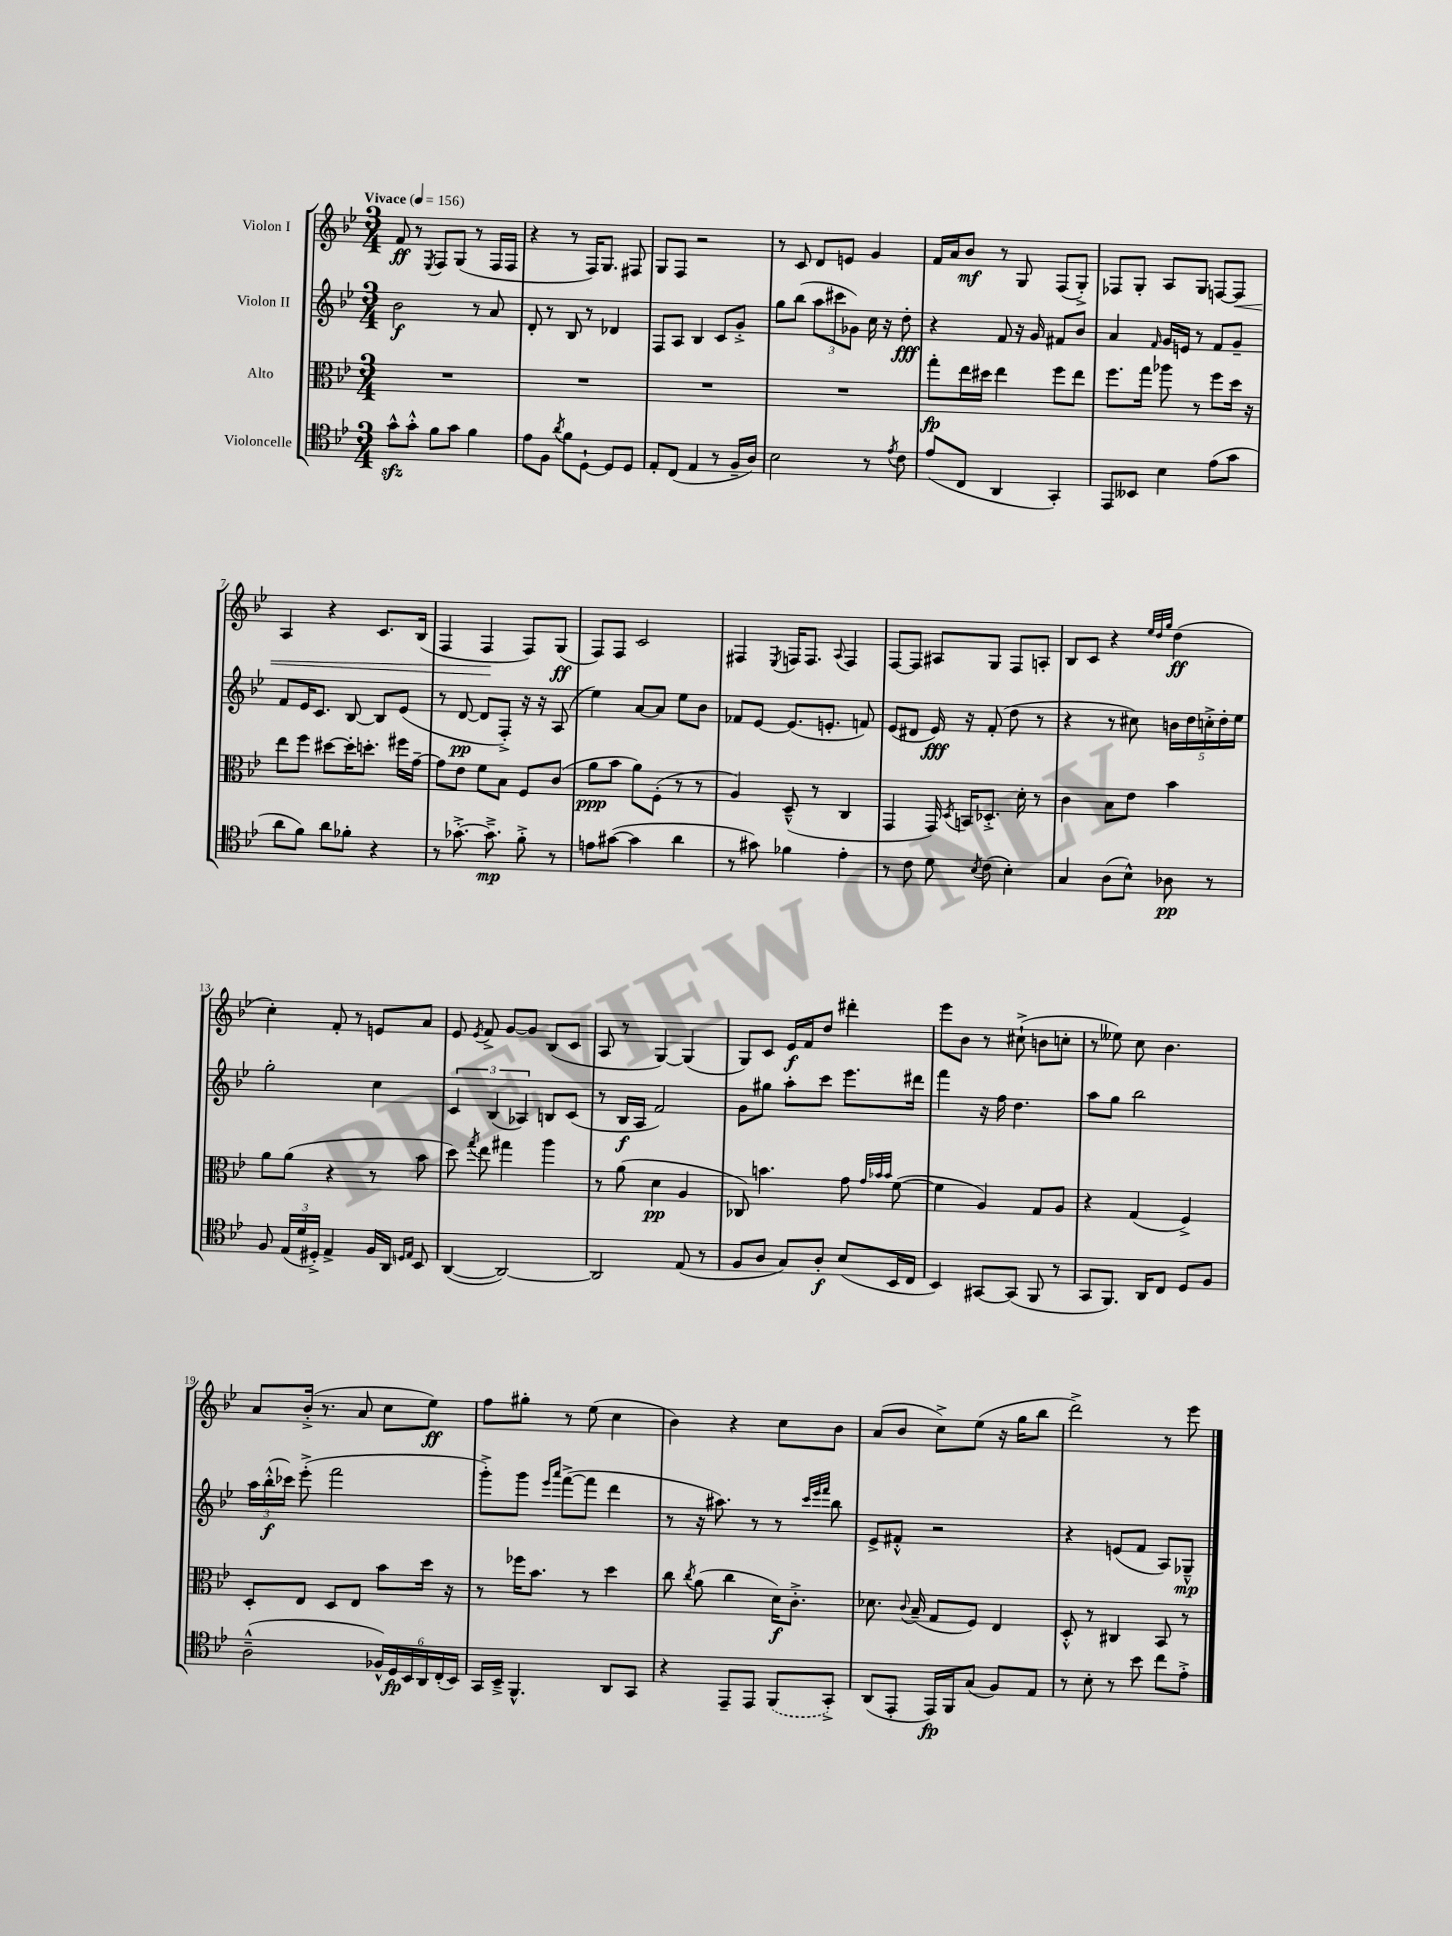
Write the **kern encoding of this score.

**kern	**dynam	**kern	**dynam	**kern	**dynam	**kern	**dynam
*part4	*part4	*part3	*part3	*part2	*part2	*part1	*part1
*staff4	*staff4	*staff3	*staff3	*staff2	*staff2	*staff1	*staff1
*I"Violoncelle	*	*I"Alto	*	*I"Violon II	*	*I"Violon I	*
*clefC4	*	*clefC3	*	*clefG2	*	*clefG2	*
*k[b-e-]	*	*k[b-e-]	*	*k[b-e-]	*	*k[b-e-]	*
*M3/4	*	*M3/4	*	*M3/4	*	*M3/4	*
*MM156	*	*MM156	*	*MM156	*	*MM156	*
=1	=1	=1	=1	=1	=1	=1	=1
!	!	!	!	!	!	!LO:TX:a:B:t=Vivace	!
8gzz^^\L	.	2.r	.	2b-\	f	8f/	ff
8g'^^\J	.	.	.	.	.	8r	.
.	.	.	.	.	.	8qE-/	.
8f\L	.	.	.	.	.	8F/L	.
8g\J	.	.	.	.	.	(8G/J	.
4f\	.	.	.	8r	.	8r	.
.	.	.	.	8a/	.	16F/LL	.
.	.	.	.	.	.	16F/JJ	.
=2	=2	=2	=2	=2	=2	=2	=2
8e-\L	.	2.r	.	8d'/	.	4r	.
8F\J	.	.	.	8r	.	.	.
8qa/	.	.	.	.	.	.	.
8f\L	.	.	.	8B-/	.	8r	.
[8D`\J	.	.	.	8r	.	16F/KL)	.
.	.	.	.	.	.	8.G/J	.
8D/L]	.	.	.	4d-X/	.	.	.
8D/J	.	.	.	.	.	8F#X/	.
=3	=3	=3	=3	=3	=3	=3	=3
8E-'/L	.	2.r	.	8F/L	.	8G/L	.
(8C/J	.	.	.	8A/J	.	8F/J	.
4E-/	.	.	.	4B-/	.	2r	.
8r	.	.	.	8c/L	.	.	.
16F~/LL	.	.	.	8g'^/J	.	.	.
16A/JJ)	.	.	.	.	.	.	.
=4	=4	=4	=4	=4	=4	=4	=4
2B-\	.	2.r	.	8gg\L	.	8r	.
.	.	.	.	(8bb-\J	.	8c/	.
.	.	.	.	12aa\L	.	8d/L	.
.	.	.	.	12ccc#X\	.	.	.
.	.	.	.	.	.	8en/J	.
.	.	.	.	12g-X\J)	.	.	.
8r	.	.	.	16cc\	.	4g/	.
.	.	.	.	16r	.	.	.
8qe-/	.	.	.	.	.	.	.
8c\	.	.	.	8dd'\	fff	.	.
=5	=5	=5	=5	=5	=5	=5	=5
(8e-/L	.	8gg'\L	fp	4r	.	16f/LL	.
.	.	.	.	.	.	16a/J	.
8C/J	.	16ee-\L	.	.	.	8b-/J	mf
.	.	16dd#X\JJ	.	.	.	.	.
4AA/	.	4ee-\	.	8f/	.	8r	.
.	.	.	.	16r	.	8G/	.
.	.	.	.	16g/	.	.	.
4GG'/)	.	8ff\L	.	8f#X/L	.	(8F/L	.
.	.	8ee-\J	.	8b-/J	.	8G'^/J)	.
=6	=6	=6	=6	=6	=6	=6	=6
8EE-/L	.	8.ff\L	.	4a/	.	8F-X/L	.
8BB--X/J	.	.	.	.	.	8G'/J	.
.	.	16gg\Jk	.	.	.	.	.
.	.	.	.	16qqf/	.	.	.
4B-\	.	8aa-X\	.	16g/LL	.	8A/L	.
.	.	.	.	16en/JJ	.	.	.
.	.	8r	.	8r	.	8G/J	.
(8e-\L	.	8ff\L	.	8f/L	.	[8Fn/L	.
!	!	!	!	!	!	!	!LO:HP:b
8g\J	.	16dd\Jk	.	8g~/J	.	8F/J]	<
.	.	16r	.	.	.	.	.
!!LO:LB:g=z
=7	=7	=7	=7	=7	=7	=7	=7
8a\L	.	8ee-\L	.	8f/L	.	4A/	.
8f\J)	.	8ff\J	.	16e-/K	.	.	.
.	.	.	.	8.c/J	.	.	.
8a\L	.	[8dd#X\L	.	.	.	4r	.
8f-X'\J	.	16dd#'\K]	.	[8B-/	.	.	.
.	.	8.ddn'\J	.	.	.	.	.
4r	.	.	.	8B-/L]	.	8.c/L	.
.	.	16ff#X\LL	.	(8e-/J	.	.	.
.	.	[16g~\JJ	.	.	.	(16B-/Jk	.
=8	=8	=8	=8	=8	=8	=8	=8
8r	.	8g\L]	.	8r	.	4F/	.
[8.g-X'^\	.	8e-\J	.	[8d/	pp	.	.
.	.	8f\L	.	8d/L]	.	4F/	.
8.g-~^\]	mp	.	.	.	.	.	.
.	.	8B-\J	.	8F'^/J)	.	.	.
8f'^\	.	8F/L	.	16r	.	8F/L)	[
.	.	.	.	16r	.	.	.
8r	.	(8c/J	.	(8A/	.	(8G/J	ff
=9	=9	=9	=9	=9	=9	=9	=9
8en\L	.	8a\L	ppp	4ee-\)	.	8F/L)	.
([8g#X\J	.	8b-\J	.	.	.	8F/J	.
4g#\]	.	8a\L)	.	[8a/L	.	2c/	.
.	.	(8F'\J	.	8a/J]	.	.	.
4a\	.	8r	.	8ee-\L	.	.	.
.	.	8r	.	8b-\J	.	.	.
=10	=10	=10	=10	=10	=10	=10	=10
8r	.	4A/)	.	8f-X/L	.	4F#X/	.
8g#X\)	.	.	.	[8e-/J	.	.	.
.	.	.	.	.	.	8qE-/	.
4f-X\	.	(8D~^^/	.	(8.e-/L]	.	16Fn/KL	.
.	.	.	.	.	.	8.F/J	.
.	.	8r	.	.	.	.	.
.	.	.	.	8.en'/J	.	.	.
.	.	.	.	.	.	8qqA/	.
4e-'\	.	4C/	.	.	.	4F/	.
.	.	.	.	8fn/)	.	.	.
=11	=11	=11	=11	=11	=11	=11	=11
8r	.	4GG/	.	(8e-/L	.	[8F/L	.
8c\	.	.	.	8d#X/J	.	8F/J]	.
8d\	.	16GG/)	.	16e-/)	fff	8A#X/L	.
.	.	8qD/	.	.	.	.	.
.	.	16BBn/KL	.	16r	.	.	.
8qB-/	.	.	.	.	.	.	.
(8c\	.	8.D-X'^/J	.	(8f'/	.	8G/J	.
4B-'\)	.	.	.	8dd\	.	8F/L	.
.	.	16d'\	.	.	.	.	.
.	.	8r	.	8r	.	8An'/J	.
=12	=12	=12	=12	=12	=12	=12	=12
4G/	.	4c\	.	4r	.	8B-/L	.
.	.	.	.	.	.	8c/J	.
(8A\L	.	8B-\L	.	8r	.	4r	.
8B-^^\J)	.	8e-\J	.	8cc#X\)	.	.	.
.	.	.	.	.	.	32qqee-/LLL	.
.	.	.	.	.	.	32qqdd/	.
.	.	.	.	.	.	32qqgg/JJJ	.
8A-X\	pp	4b-\	.	20bn\LL	.	(4dd\	ff
.	.	.	.	20dd\	.	.	.
.	.	.	.	20ccn'^\	.	.	.
8r	.	.	.	.	.	.	.
.	.	.	.	20dd'\	.	.	.
.	.	.	.	20ee-\JJ	.	.	.
!!LO:LB:g=z
=13	=13	=13	=13	=13	=13	=13	=13
8F/	.	8a\L	.	2gg'\	.	4cc'\)	.
(24E-/LL	.	(8a\J	.	.	.	.	.
24d/	.	.	.	.	.	.	.
24D#X'^/JJ)	.	.	.	.	.	.	.
4E-^/	.	4r	.	.	.	8f'/	.
.	.	.	.	.	.	8r	.
16F/LL	.	8r	.	4cc\	.	8en/L	.
16AA/JJ	.	.	.	.	.	.	.
16qqDn/LL	.	.	.	.	.	.	.
16qqE-/JJ	.	.	.	.	.	.	.
8BB-/	.	8b-\	.	.	.	8a/J	.
=14	=14	=14	=14	=14	=14	=14	=14
([4AA/	.	8dd\)	.	6c/	.	8e-/	.
.	.	8qgg/	.	.	.	8qe-/	.
.	.	8ee-\	.	.	.	8f^/	.
.	.	.	.	(6B-/	.	.	.
2AA/_)	.	4gg#X\	.	.	.	[8g/L	.
.	.	.	.	6A-X/)	.	.	.
.	.	.	.	.	.	8g/J]	.
.	.	4aa\	.	8Bn/L	.	(8B-/L	.
.	.	.	.	(8c/J	.	8c/J	.
=15	=15	=15	=15	=15	=15	=15	=15
2AA/]	.	8r	.	8r	.	8A/	.
.	.	(8a\	.	16B-/LL	f	8r	.
.	.	.	.	16A/JJ	.	.	.
.	.	4d\	pp	2f/)	.	[4G/)	.
(8E-/	.	4A/	.	.	.	(4G/]	.
8r	.	.	.	.	.	.	.
=16	=16	=16	=16	=16	=16	=16	=16
8F/L	.	8C-X/)	.	8g\L	.	8G/L)	.
8A/J	.	4.bn\	.	8gg#X\J	.	8c/J	.
8G/L)	.	.	.	8aa'\L	.	16e-/LL	f
.	.	.	.	.	.	16f/J	.
8A'/J	f	.	.	8ccc\J	.	8dd/J	.
(8B-/L	.	8g\	.	8.eee-\L	.	4ddd#X'\	.
.	.	32qqg/LLL	.	.	.	.	.
.	.	32qqb-X/	.	.	.	.	.
.	.	32qqb-/JJJ	.	.	.	.	.
16BB-/L	.	([8f\	.	.	.	.	.
16C/JJ	.	.	.	16ddd#X\Jk	.	.	.
=17	=17	=17	=17	=17	=17	=17	=17
4BB-/)	.	4f\]	.	4fff\	.	8eee-\L	.
.	.	.	.	.	.	8b-\J	.
[8GG#X/L	.	4A/)	.	16r	.	8r	.
.	.	.	.	16ff\	.	.	.
(8GG#/J]	.	.	.	4.dd\	.	(8cc#X`^\	.
8FF/	.	8G/L	.	.	.	8bn\L	.
8r	.	8A/J	.	.	.	8ccn'\J	.
=18	=18	=18	=18	=18	=18	=18	=18
8GG/L	.	4r	.	8aa\L	.	8r	.
8.FF/J)	.	.	.	8gg\J	.	8ee--X\)	.
.	.	(4G/	.	2bb-\	.	8cc\	.
16AA/KL	.	.	.	.	.	.	.
8C/J	.	.	.	.	.	4.b-\	.
8D/L	.	4F^/)	.	.	.	.	.
8F/J	.	.	.	.	.	.	.
!!LO:LB:g=z
=19	=19	=19	=19	=19	=19	=19	=19
(2A~^^\	.	8D'/L	.	24aa\LL	.	8a/L	.
.	.	.	.	(24bb-'^^\	f	.	.
.	.	.	.	24ccc-X\JJ)	.	.	.
.	.	8E-/J	.	(8eee-'^\	.	(16b-'^/Jk	.
.	.	.	.	.	.	8.r	.
.	.	8D/L	.	2fff\	.	.	.
.	.	8E-/J	.	.	.	8a/	.
24F-X^^/LL)	.	8b-\L	.	.	.	8cc\L	.
24D/	fp	.	.	.	.	.	.
24BB-/	.	.	.	.	.	.	.
24AA/	.	16dd\Jk	.	.	.	8ee-\J)	ff
(24C'/	.	.	.	.	.	.	.
.	.	16r	.	.	.	.	.
24BB-/JJ)	.	.	.	.	.	.	.
=20	=20	=20	=20	=20	=20	=20	=20
16GG/LL	.	8r	.	8ggg'^\L)	.	8ff\L	.
16BB-~^/JJ	.	.	.	.	.	.	.
4.FF^^/	.	16ff-X\KL	.	8ggg\J	.	8gg#X'\J	.
.	.	8.b-\J	.	.	.	.	.
.	.	.	.	16qqeee-/LL	.	.	.
.	.	.	.	16qqaaa/JJ	.	.	.
.	.	.	.	([8fff^\L	.	8r	.
.	.	8r	.	8fff\J]	.	(8ee-\	.
8AA/L	.	4dd\	.	4ddd\	.	4cc\	.
8GG/J	.	.	.	.	.	.	.
=21	=21	=21	=21	=21	=21	=21	=21
4r	.	8cc\	.	8r	.	4b-\)	.
.	.	8qcc/	.	.	.	.	.
.	.	(8a\	.	16r	.	.	.
.	.	.	.	8.aa#X\)	.	.	.
8EE-~/L	.	4cc\	.	.	.	4r	.
8EE-/J	.	.	.	8r	.	.	.
(8FF/L	.	16d\KL)	f	8r	.	8cc\L	.
.	.	8.c'^\J	.	.	.	.	.
.	.	.	.	32qqccc/LLL	.	.	.
.	.	.	.	32qqeee-/	.	.	.
.	.	.	.	32qqfff/JJJ	.	.	.
8GG'^/J)	.	.	.	8bb-\	.	8b-\J	.
=22	=22	=22	=22	=22	=22	=22	=22
(8AA/L	.	8.d-X\	.	8e-^/L	.	(8a/L	.
8EE-'/J	.	.	.	8f#X'^^/J	.	8b-/J	.
.	.	8qqc/	.	.	.	.	.
.	.	(16B-~/	.	.	.	.	.
16EE-/LL)	fp	8G/L	.	2r	.	8cc^\L)	.
16FF/J	.	.	.	.	.	.	.
(8G/J	.	8F/J)	.	.	.	(8ee-\J	.
8F/L)	.	4E-/	.	.	.	16r	.
.	.	.	.	.	.	16gg\KL	.
8E-/J	.	.	.	.	.	8bb-\J	.
=23	=23	=23	=23	=23	=23	=23	=23
8r	.	8D'^^/	.	4r	.	2ddd^\)	.
8B-'\	.	8r	.	.	.	.	.
8r	.	4C#X/	.	(8en/L	.	.	.
8b-\	.	.	.	8f/J	.	.	.
8cc\L	.	8BB-/	.	8A/L)	.	8r	.
8e-'^\J	.	8r	.	8G-X~^^/J	mp	8eee-\	.
==	==	==	==	==	==	==	==
*-	*-	*-	*-	*-	*-	*-	*-
